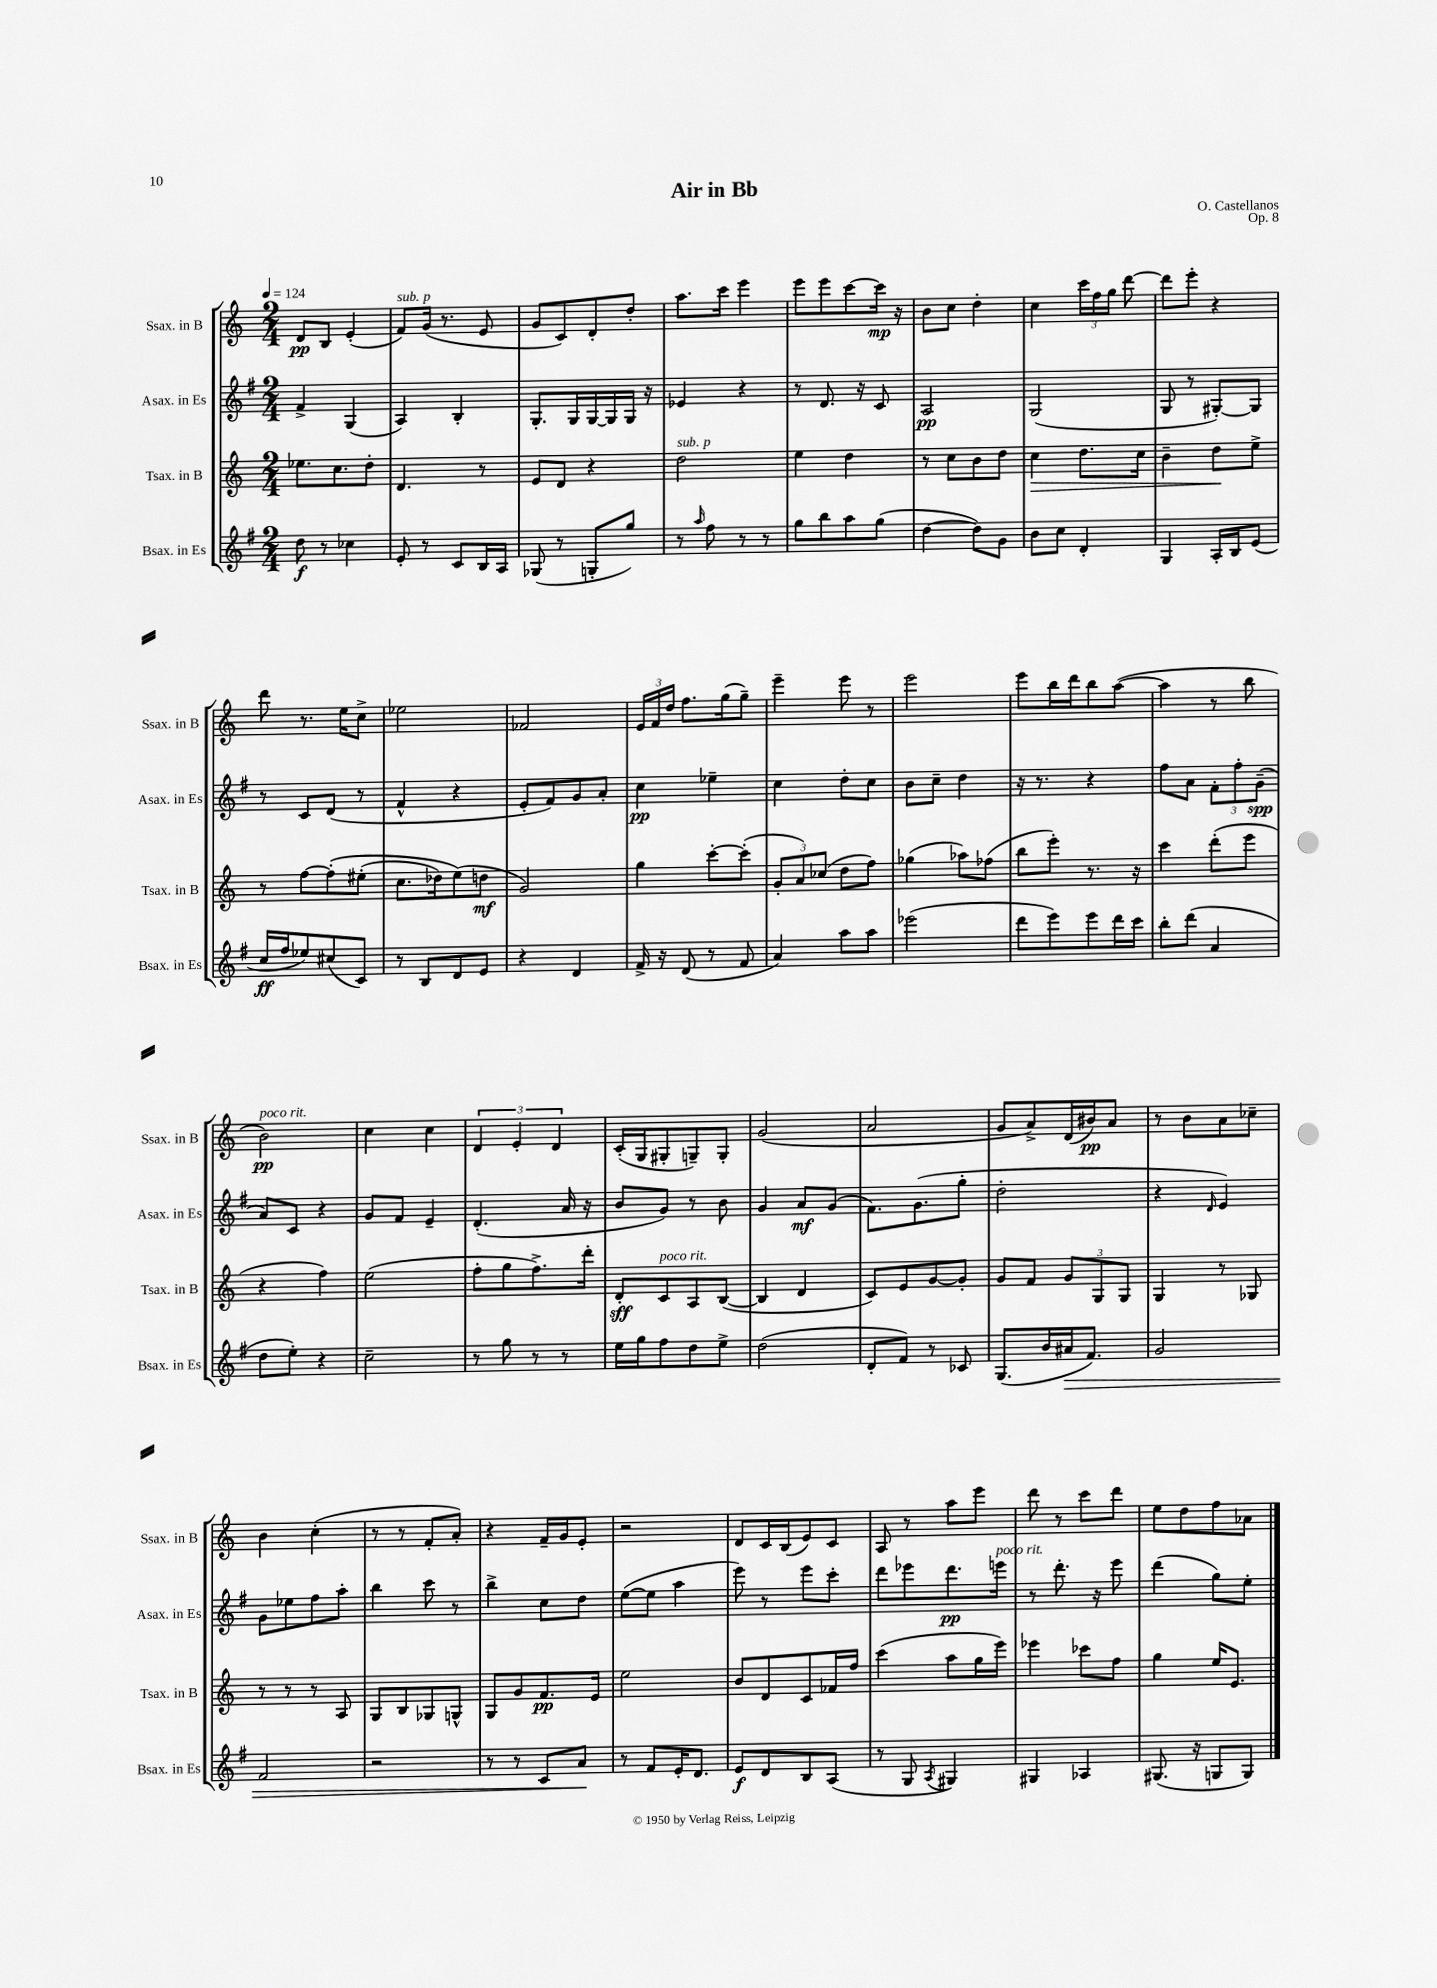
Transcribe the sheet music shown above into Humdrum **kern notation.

**kern	**kern	**kern	**kern
*staff4	*staff3	*staff2	*staff1
*clefG2	*clefG2	*clefG2	*clefG2
*k[f#]	*k[]	*k[f#]	*k[]
*M2/4	*M2/4	*M2/4	*M2/4
*MM124	*MM124	*MM124	*MM124
8dd	8.ee-	4f#^	8d
8r	.	.	8B
.	8.cc	.	.
4cc-	.	(4G	(4e'
.	8dd'	.	.
=	=	=	=
8e'	4.d	4A)	8f)
8r	.	.	(16g
.	.	.	8.r
8c	.	4B'	.
16B	8r	.	8e
16A	.	.	.
=	=	=	=
(8G-	8e	8.G'	8g
8r	8d	.	8c)
.	.	16G	.
8G'	4r	[16G	8d'
.	.	16G]	.
8gg)	.	16G	8dd'
.	.	16r	.
=	=	=	=
8r	2dd	4e-	8.aa
16qqaa	.	.	.
8ff#	.	.	.
.	.	.	16ccc
8r	.	4r	4eee
8r	.	.	.
=	=	=	=
8gg	4ee	8r	8eee
8bb	.	8.d	8eee
8aa	4dd	.	[8ccc
.	.	16r	.
(8gg	.	8c	16ccc]
.	.	.	16r
=	=	=	=
[4dd	8r	2A	8b
.	8cc	.	8cc
8dd])	8b	.	4dd'
8g	8dd	.	.
=	=	=	=
8b	4cc	(2G	4cc
8cc	.	.	.
4d'	8.dd	.	24ccc
.	.	.	24ff
.	.	.	24gg
.	.	.	[8ddd
.	16cc	.	.
=	=	=	=
4G	4b~	8G	8ddd]
.	.	8r	8eee'
16A'	8dd	[8G#')	4r
16B	.	.	.
(8e	8ee^	8G#]	.
=	=	=	=
16cc	8r	8r	8ddd
16ff#	.	.	.
8ee-)	[8ff	8c	8.r
(8cc#	&(8ff']	(8d	.
.	.	.	16ee
8c)	(8ee#'	8r	8cc^
=	=	=	=
8r	8.cc	4f#^^	2ee-
8B	.	.	.
.	16dd-)	.	.
8d	(8ee&)	4r	.
8e	8dd	.	.
=	=	=	=
4r	2g)	8e'	2f-
.	.	8f#)	.
4d	.	8g	.
.	.	8a'	.
=	=	=	=
16f#^	4gg	4cc	24e
.	.	.	24f
16r	.	.	.
.	.	.	24dd
(8d	.	.	8.ff
8r	[8ccc'	4ee-~	.
.	.	.	(16gg
8f#	(8ccc']	.	8gg~)
=	=	=	=
4a)	12g'	4cc	4eee~
.	12a)	.	.
.	(12cc-	.	.
8aa	8dd	8dd'	8eee
8aa	8ff)	8cc	8r
=	=	=	=
(2eee-	(4gg-	8b	2eee
.	.	8cc~	.
.	8aa-)	4dd	.
.	(8ff-	.	.
=	=	=	=
8ddd	8bb	16r	8eee
.	.	8.r	.
8eee)	8eee')	.	16bb
.	.	.	16ddd
8eee	8.r	4r	8bb
16ddd	.	.	([8aa
16ccc	16r	.	.
=	=	=	=
8bb'	4ccc	8ff#	4aa]
(8ddd	.	8a	.
4a	(8ddd'	12f#'	8r
.	.	12ff#'	.
.	8eee	.	8bb
.	.	(12g~	.
=	=	=	=
8dd	4r	8a)	2b)
8ee')	.	8c	.
4r	4ff)	4r	.
=	=	=	=
2cc~	(2ee	8g	4cc
.	.	8f#	.
.	.	4e~	4cc
=	=	=	=
8r	8ff'	(4.d'	6d
8gg	8gg	.	.
.	.	.	6e'
8r	8.ff^)	.	.
.	.	.	6d
8r	.	16a	.
.	16ddd'	16r	.
=	=	=	=
16ee	8d'	8b	(16c'
16gg	.	.	16G
8ff#	8c	8g)	8G#'
8dd	8A	8r	8G~)
8ee^	([8B	8b	8G'
=	=	=	=
(2dd	4B]	4g	(2g
.	4d	8a	.
.	.	(8g	.
=	=	=	=
8d'	8c)	8.f#)	2a
8f#)	8e	.	.
.	.	(8.g	.
8r	[8g	.	.
8c-	8g']	8gg'	.
=	=	=	=
(8.G	8g	2dd'	8g
.	8f	.	8a^)
16b	.	.	.
16a#	12g	.	(16d
8.f#)	.	.	16b#)
.	12G	.	.
.	.	.	8a
.	12G	.	.
=	=	=	=
2g	4G	4r	8r
.	.	.	8b
.	.	16qqd	.
.	8r	4e)	8a
.	8G-	.	8cc-~
=	=	=	=
2f#	8r	8g	4b
.	8r	8ee-	.
.	8r	8ff#	(4cc'
.	8A	8aa'	.
=	=	=	=
2r	8G	4bb	8r
.	8B	.	8r
.	8G-	8ccc	8f'
.	8G^^	8r	8a')
=	=	=	=
8r	8G	4bb^	4r
8r	8g	.	.
8c	8.f	8cc	16f~
.	.	.	16g
8a	.	8dd	8e'
.	16e	.	.
=	=	=	=
8r	2ee	([8ee	2r
8f#	.	8ee]	.
16e'	.	4aa	.
8.d	.	.	.
=	=	=	=
8e	8b	8eee)	8d
8d	8d	8r	16c
.	.	.	(16B
8B	8c	8eee	8e)
(8A	16f-	8ccc'	8c
.	16ff	.	.
=	=	=	=
8r	(4ccc	8ddd	8A
8G	.	8eee-	8r
8qA	.	.	.
4G#)	8aa	8.ddd	8aa
.	16gg	.	8eee
.	16eee)	16eee	.
=	=	=	=
4G#	4eee-	8r	8ddd
.	.	8.ddd'	8r
4A-	8ccc-	.	8ccc
.	.	16r	.
.	8ff	8eee	8ddd
=	=	=	=
(8.G#	4gg	(4ddd	8ee
.	.	.	8dd
16r	.	.	.
8G	16ee	8gg)	8ff
.	8.e	.	.
8G)	.	8ee'	8a-
==	==	==	==
*-	*-	*-	*-
